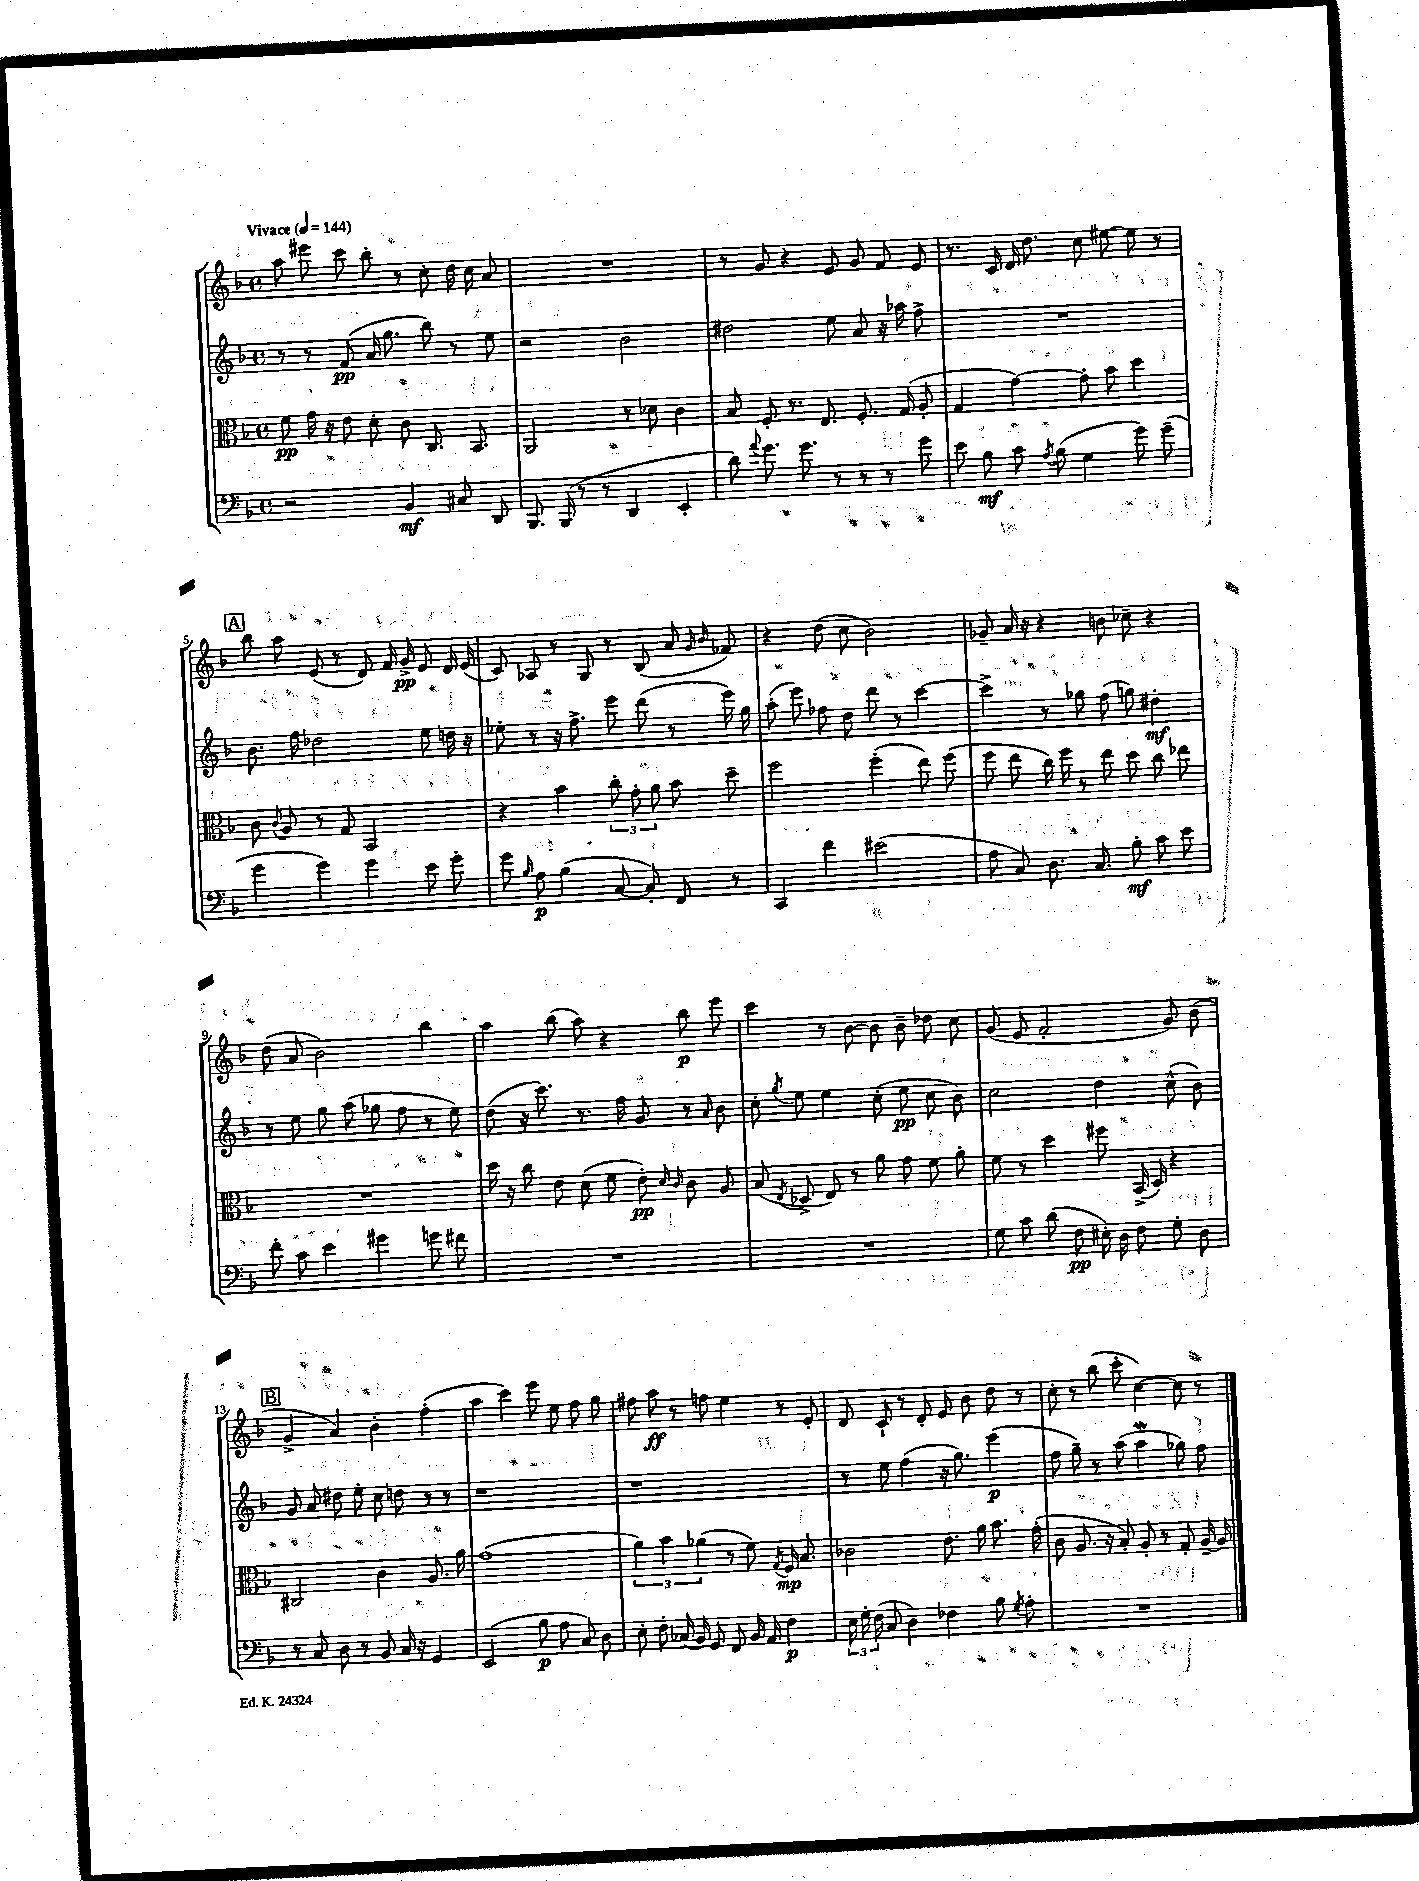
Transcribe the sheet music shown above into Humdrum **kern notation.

**kern	**dynam	**kern	**dynam	**kern	**dynam	**kern	**dynam
*part4	*part4	*part3	*part3	*part2	*part2	*part1	*part1
*staff4	*staff4	*staff3	*staff3	*staff2	*staff2	*staff1	*staff1
*clefF4	*	*clefC3	*	*clefG2	*	*clefG2	*
*k[b-]	*	*k[b-]	*	*k[b-]	*	*k[b-]	*
*M4/4	*	*M4/4	*	*M4/4	*	*M4/4	*
*met(c)	*	*met(c)	*	*met(c)	*	*met(c)	*
*MM144	*	*MM144	*	*MM144	*	*MM144	*
=1	=1	=1	=1	=1	=1	=1	=1
!	!	!	!	!	!	!LO:TX:a:B:t=Vivace	!
2r	.	8f\	pp	8r	.	8aa\	.
.	.	16g\	.	8r	.	8eee#X\	.
.	.	16r	.	.	.	.	.
.	.	8e\	.	(8f/	pp	8ccc\	.
.	.	8d'\	.	16a/	.	8bb-'\	.
.	.	.	.	8.gg\	.	.	.
4BB-/	mf	8c\	.	.	.	8r	.
.	.	8.C/	.	8bb-\)	.	8cc'\	.
8C#X/	.	.	.	8r	.	16dd\	.
.	.	8.BB-/	.	.	.	16cc\	.
8DD/	.	.	.	8ee\	.	8a/	.
=2	=2	=2	=2	=2	=2	=2	=2
8.BBB-/	.	2AA/	.	2r	.	1r	.
(16BBB-/	.	.	.	.	.	.	.
8r	.	.	.	.	.	.	.
8r	.	.	.	.	.	.	.
4DD/	.	8r	.	2b-\	.	.	.
.	.	8d-X\	.	.	.	.	.
4EE'/	.	4c\	.	.	.	.	.
=3	=3	=3	=3	=3	=3	=3	=3
8d\)	.	8B-/	.	2dd#X\	.	8r	.
8qqa/	.	.	.	.	.	.	.
8.g\	.	8F'/	.	.	.	8g/	.
.	.	8.r	.	.	.	4r	.
8.g\	.	.	.	.	.	.	.
.	.	8.E/	.	.	.	.	.
8r	.	.	.	8ee\	.	8e/	.
8r	.	8.F'/	.	8a/	.	8g/	.
8r	.	.	.	16r	.	8f/	.
.	.	(16G/	.	16aa-X\	.	.	.
8g\	.	8A'/	.	8ff^\	.	8e/	.
=4	=4	=4	=4	=4	=4	=4	=4
8e\	.	4G/	.	1r	.	8.r	.
8B-\	mf	.	.	.	.	.	.
.	.	.	.	.	.	16c/	.
8c\	.	[4g\)	.	.	.	16d/	.
.	.	.	.	.	.	8.dd\	.
8qA/	.	.	.	.	.	.	.
(8B-\	.	.	.	.	.	.	.
4G\	.	8g'\]	.	.	.	8cc\	.
.	.	8b-\	.	.	.	[8ee#X\	.
8g\)	.	4dd\	.	.	.	8ee#\]	.
(8g~\	.	.	.	.	.	8r	.
!!LO:LB:g=z
!!LO:REH:place=s1:t=A
=5	=5	=5	=5	=5	=5	=5	=5
4g\	.	8c\	.	8.b-\	.	8bb-\	.
.	.	8qqc/	.	.	.	.	.
.	.	8A/	.	.	.	8aa\	.
.	.	.	.	16ff\	.	.	.
4g\)	.	8r	.	2dd-X\	.	(8e/	.
.	.	8G/	.	.	.	8r	.
4g\	.	2BB-/	.	.	.	8d/)	.
.	.	.	.	.	.	16f/	.
.	.	.	.	.	.	16g^/	pp
8e\	.	.	.	8ee\	.	8e/	.
8g'\	.	.	.	16ddn\	.	16d/	.
.	.	.	.	16r	.	(16e/	.
=6	=6	=6	=6	=6	=6	=6	=6
8g\	.	4r	.	8ee-X'\	.	8c/)	.
16qqB-/	.	.	.	.	.	.	.
8A\	p	.	.	8r	.	8A-X/	.
(4B-\	.	4b-\	.	16r	.	8r	.
.	.	.	.	8.ff^\	.	.	.
.	.	.	.	.	.	8G/	.
[8C/	.	12cc'\	.	8eee\	.	8r	.
.	.	12g'\	.	.	.	.	.
8C'/])	.	.	.	(8ddd\	.	(8B-/	.
.	.	12a\	.	.	.	.	.
8FF/	.	8b-\	.	8r	.	8a/	.
.	.	.	.	.	.	16qqg/	.
.	.	.	.	.	.	16qqb-/	.
8r	.	8dd~\	.	16eee\)	.	8f-X/)	.
.	.	.	.	16gg\	.	.	.
=7	=7	=7	=7	=7	=7	=7	=7
4CC/	.	2ff\	.	(8aa'\	.	4r	.
.	.	.	.	8eee\)	.	.	.
4f\	.	.	.	8ff-X\	.	(8dd\	.
.	.	.	.	8dd\	.	8cc\	.
(2e#X\	.	(4ff'\	.	8ddd\	.	2b-\)	.
.	.	.	.	8r	.	.	.
.	.	8ee\)	.	[4ccc\	.	.	.
.	.	(8ff\	.	.	.	.	.
=8	=8	=8	=8	=8	=8	=8	=8
8A\	.	8ff\	.	4ccc^\]	.	8g-X~/	.
8C/)	.	8ee\	.	.	.	16a/	.
.	.	.	.	.	.	16r	.
8.D\	.	16cc\)	.	8r	.	4r	.
.	.	16ff\	.	.	.	.	.
.	.	8r	.	8gg-X\	.	.	.
8.C/	.	.	.	.	.	.	.
.	.	8ee\	.	(8ff\	.	8bn\	.
8B-'\	mf	8dd\	.	8ggn\)	.	8cc-X~\	.
8c\	.	8cc\	.	4dd#X'\	mf	4r	.
8e\	.	8ee-X\	.	.	.	.	.
!!LO:LB:g=z
=9	=9	=9	=9	=9	=9	=9	=9
8f'\	.	1r	.	8r	.	(8dd\	.
8c\	.	.	.	8ee\	.	8a/	.
4e\	.	.	.	8gg\	.	2b-\)	.
.	.	.	.	(8aa\	.	.	.
4g#X\	.	.	.	8gg-X\	.	.	.
.	.	.	.	8ff\	.	.	.
8gn\	.	.	.	8r	.	4bb-\	.
8f#X\	.	.	.	8ee\)	.	.	.
=10	=10	=10	=10	=10	=10	=10	=10
1r	.	16dd\	.	(8dd\	.	4aa\	.
.	.	16r	.	.	.	.	.
.	.	8cc\	.	16r	.	.	.
.	.	.	.	8.ccc\)	.	.	.
.	.	8e\	.	.	.	(8bb-\	.
.	.	(8d\	.	8.r	.	8aa\)	.
.	.	8f\	.	.	.	4r	.
.	.	.	.	16ff\	.	.	.
.	.	8e'\)	pp	8g/	.	.	.
.	.	16qqd/	.	.	.	.	.
.	.	16qqc/	.	.	.	.	.
.	.	8c\	.	8r	.	8bb-\	p
.	.	.	.	16qqa/	.	.	.
.	.	8A/	.	8b-\	.	8eee\	.
=11	=11	=11	=11	=11	=11	=11	=11
1r	.	(8B-/	.	8cc'\	.	4ccc\	.
.	.	8qE/	.	8qgg/	.	.	.
.	.	8D-X^/	.	8ee\	.	.	.
.	.	8E/)	.	4ee\	.	8r	.
.	.	8r	.	.	.	[8b-\	.
.	.	8a\	.	(8cc'\	.	8b-\]	.
.	.	8g\	.	8ee\	pp	8b-~\	.
.	.	8f\	.	8cc\	.	8dd-X\	.
.	.	8a'\	.	8b-\)	.	8cc\	.
=12	=12	=12	=12	=12	=12	=12	=12
8G\	.	8f\	.	2cc\	.	(8g/	.
8c\	.	8r	.	.	.	8e/	.
(8d\	.	4dd\	.	.	.	2f'/	.
8F\	pp	.	.	.	.	.	.
16E#X'\)	.	8ff#X\	.	4dd\	.	.	.
16D\	.	.	.	.	.	.	.
8F\	.	(16BB-^/	.	.	.	.	.
.	.	16D/)	.	.	.	.	.
8G'\	.	4r	.	(8cc^^\	.	8g/)	.
8D\	.	.	.	8b-\)	.	(8b-\	.
!!LO:LB:g=z
!!LO:REH:place=s1:t=B
=13	=13	=13	=13	=13	=13	=13	=13
8r	.	2C#X/	.	8g/	.	4g^/	.
8C/	.	.	.	8a/	.	.	.
8D\	.	.	.	8dd#X\	.	4a/)	.
8r	.	.	.	8ee'\	.	.	.
8BB-/	.	4c\	.	8cc\	.	4b-'\	.
16C/	.	.	.	8ddn\	.	.	.
16r	.	.	.	.	.	.	.
4GG/	.	8.A/	.	8r	.	(4ff'\	.
.	.	.	.	8r	.	.	.
.	.	16a\	.	.	.	.	.
=14	=14	=14	=14	=14	=14	=14	=14
(2EE/	.	(1g	.	1r	.	4aa\	.
.	.	.	.	.	.	4ccc\)	.
8B-\	p	.	.	.	.	8eee\	.
8A\	.	.	.	.	.	8ee\	.
8C/)	.	.	.	.	.	8ff\	.
8D\	.	.	.	.	.	8gg\	.
=15	=15	=15	=15	=15	=15	=15	=15
8E'\	.	6a\)	.	1r	.	8ff#X\	.
8F'\	.	.	.	.	.	8aa\	ff
.	.	6b-\	.	.	.	.	.
(16C-X/	.	.	.	.	.	8r	.
16BB-/)	.	.	.	.	.	.	.
.	.	(6a-X\	.	.	.	.	.
8GG/	.	.	.	.	.	8ffn\	.
8FF/	.	8r	.	.	.	4ee\	.
16BB-/	.	8f\)	.	.	.	.	.
16AA/	.	.	.	.	.	.	.
.	.	8qG/	.	.	.	.	.
4F\	p	16F/	mp	.	.	8r	.
.	.	8.B-/	.	.	.	.	.
.	.	.	.	.	.	8e'/	.
=16	=16	=16	=16	=16	=16	=16	=16
24E\	.	2c-X\	.	8r	.	8d/	.
24G'\	.	.	.	.	.	.	.
(24F\	.	.	.	.	.	.	.
8C/	.	.	.	8ee\	.	8c`/	.
4D\)	.	.	.	(4ff\	.	8r	.
.	.	.	.	.	.	8d'/	.
4F-X\	.	8.e\	.	16r	.	8e/	.
.	.	.	.	8.gg\)	.	.	.
.	.	.	.	.	.	8b-\	.
.	.	16a\	.	.	.	.	.
8B-\	.	8.b-\	.	(4eee\	p	8dd\	.
8qG/	.	.	.	.	.	.	.
8A'\	.	.	.	.	.	8r	.
.	.	(16g'\	.	.	.	.	.
=17	=17	=17	=17	=17	=17	=17	=17
1r	.	8c\	.	8ff\	.	8cc'\	.
.	.	8.A/	.	8gg~\)	.	8r	.
.	.	.	.	8r	.	(8bb-\	.
.	.	16r	.	.	.	.	.
.	.	8B-'/)	.	(8aa\	.	8ccc'\	.
.	.	8A'/	.	4aaW\	.	[4cc\)	.
.	.	8r	.	.	.	.	.
.	.	8G'/	.	8gg-X\)	.	8cc\]	.
.	.	[16A~/	.	8ff\	.	8r	.
.	.	16A/]	.	.	.	.	.
==	==	==	==	==	==	==	==
*-	*-	*-	*-	*-	*-	*-	*-
